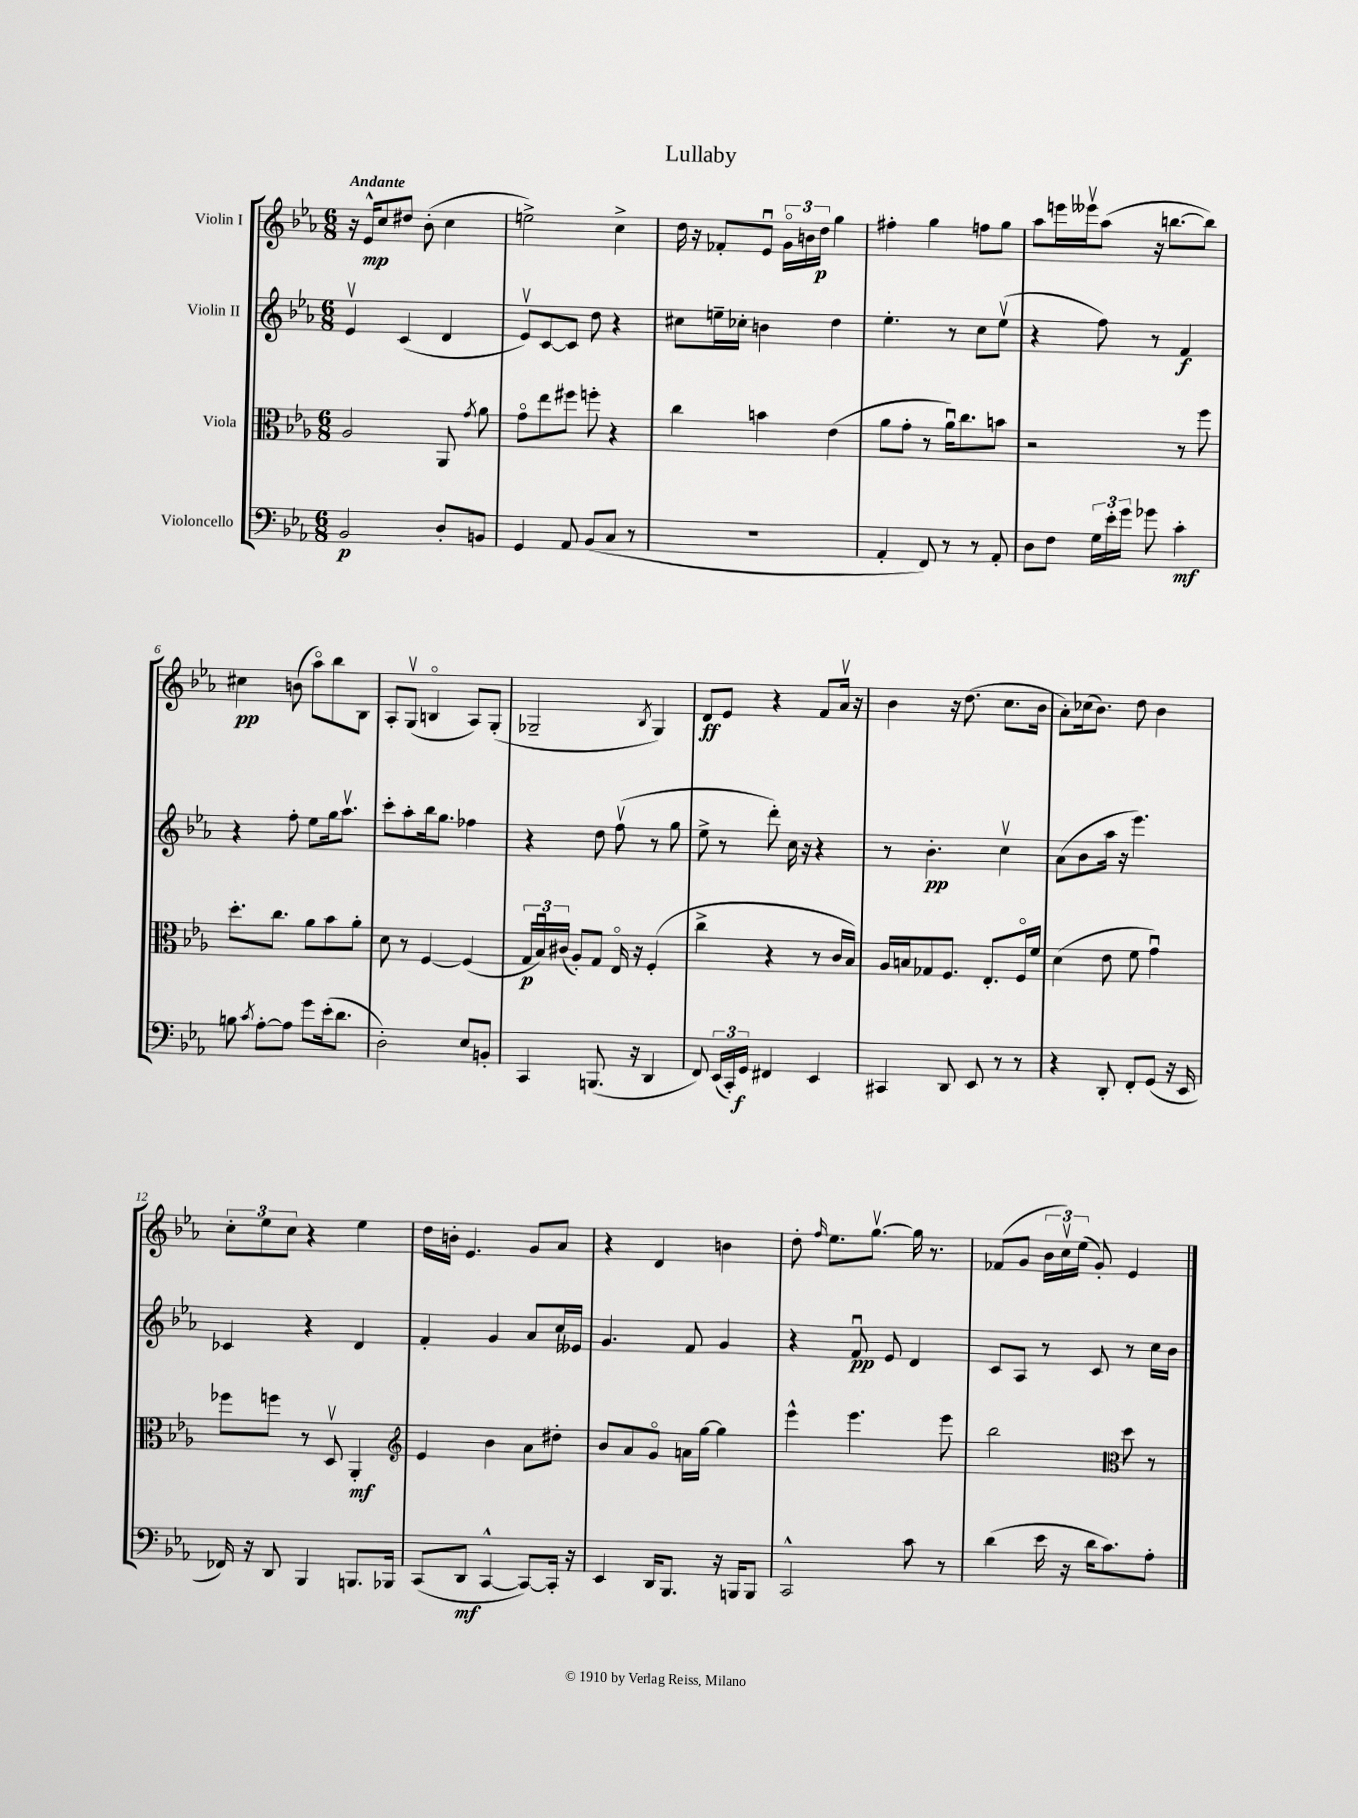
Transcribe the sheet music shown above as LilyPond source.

\header { title = "Lullaby" }
<<
\new StaffGroup <<
\new Staff = "s0" \with { instrumentName = "Violin I" } {
    \clef treble \key ees \major \numericTimeSignature \time 6/8 \tempo "Andante"
    \autoBeamOff r16 ees'16[-^\mp c''8 dis''8] bes'8-.( c''4 |
    e''2->) c''4-> |
    d''16 r16 fes'8[-. ees'8]\downbow \tuplet 3/2 { g'16[\flageolet b'16 d''16]\p } g''4 |
    fis''4-. g''4 f''8[ g''8] |
    aes''8[ e'''16 eeses'''16\upbow aes''8]( r16 b''8.[~ b''8]) |
    cis''4\pp b'8( aes''8[\flageolet) bes''8 bes8] |
    aes8[-. g8]\upbow( b4\flageolet aes8[) g8]-.( |
    ges2-- \acciaccatura { bes8 } ges4) |
    d'8[\ff ees'8] r4 f'8[ aes'16]\upbow r16 |
    bes'4 r16 d''8.( c''8.[ bes'16] |
    aes'8[-.) ces''16( bes'8.]) d''8 bes'4 |
    \tuplet 3/2 { c''8[-. ees''8 c''8] } r4 ees''4 |
    d''16[ b'16]-. ees'4. g'8[ aes'8] |
    r4 d'4 b'4 |
    d''8-. \grace { f''16 } ees''8.[ g''8.]~\upbow g''16 r8. |
    fes'8[( g'8] \tuplet 3/2 { bes'16[ c''16\upbow) ees''16]( } g'8-.) ees'4 \bar "|." |
}
\new Staff = "s1" \with { instrumentName = "Violin II" } {
    \clef treble \key ees \major \numericTimeSignature \time 6/8
    \autoBeamOff ees'4\upbow c'4( d'4 |
    ees'8[\upbow) c'8~ c'8] d''8 r4 |
    cis''8[ e''16-- ces''16]-. b'4 d''4 |
    ees''4.-. r8 c''8[ ees''8]\upbow( |
    r4 f''8) r8 f'4\f |
    r4 f''8-. ees''8[ g''16 aes''8.]\upbow |
    c'''8[-. aes''8-. bes''16 g''8.] fes''4 |
    r4 d''8 f''8\upbow( r8 g''8 |
    ees''8-> r8 d'''8-.) c''16 r16 r4 |
    r8 bes'4.-.\pp c''4\upbow |
    aes'8[( bes'8 aes''16] r16 ees'''4.) |
    ces'4 r4 d'4 |
    f'4-. g'4 aes'8[ c''16 eeses'16] |
    g'4. f'8 g'4 |
    r4 f'8\downbow\pp ees'8 d'4 |
    c'8[ aes8] r8 c'8 r8 c''16[ bes'16] \bar "|." |
}
\new Staff = "s2" \with { instrumentName = "Viola" } {
    \clef alto \key ees \major \numericTimeSignature \time 6/8
    \autoBeamOff aes2 aes,8 \acciaccatura { g'8 } aes'8 |
    g'8[\flageolet ees''8 fis''8] f''8-. r4 |
    c''4 b'4 ees'4( |
    aes'8[ g'8]-. r8 aes'16[\downbow) c''8. b'8] |
    r2 r8 f''8 |
    d''8.[-. c''8.] aes'8[ bes'8 aes'8]-. |
    d'8 r8 f4~ f4( |
    \tuplet 3/2 { g16[\p bes16\downbow) cis'16]( } aes8[-.) g8] ees16\flageolet r16 f4-.( |
    c''4-> r4 r8 c'16[ bes16]) |
    aes16[ b16 ges8 f8.] ees8.[-. f16\flageolet f'16] |
    d'4( ees'8 f'8 g'4\downbow) |
    fes''8[ f''8] r8 d8\upbow aes,4-.\mf |
    \clef treble ees'4 bes'4 aes'8[ dis''8]-. |
    bes'8[ aes'8 g'8]\flageolet a'16[ g''16]~ g''4 |
    ees'''4-^ ees'''4. ees'''8 |
    bes''2 \clef alto d''8 r8 \bar "|." |
}
\new Staff = "s3" \with { instrumentName = "Violoncello" } {
    \clef bass \key ees \major \numericTimeSignature \time 6/8
    \autoBeamOff bes,2\p d8[-. b,8] |
    g,4 aes,8 bes,8[( c8] r8 |
    R2. |
    aes,4-. f,8) r8 r8 aes,8-. |
    d8[ f8] \tuplet 3/2 { g16[ ees'16-. g'16] } ges'8 c'4-.\mf |
    b8 \acciaccatura { c'8 } aes8[~-. aes8] g'8[ ees'16-.( d'8.] |
    d2-.) ees8[ b,8]-. |
    c,4 b,,8.( r16 d,4 |
    f,8) \tuplet 3/2 { ees,16[( c,16-.) g,16]\f } fis,4 ees,4 |
    cis,4 d,8 ees,8 r8 r8 |
    r4 d,8-. f,8[-. g,8]( r16 ees,16 |
    fes,16) r16 d,8 bes,,4 b,,8.[ bes,,16] |
    c,8[( d,8]\mf c,4~-^ c,8[~) c,16]-. r16 |
    ees,4 d,16[ bes,,8.] r16 b,,16[ b,,8] |
    c,2-^ c'8 r8 |
    d'4( ees'16 r16 d'16[ c'8.) aes8]-. \bar "|." |
}
>>
>>
